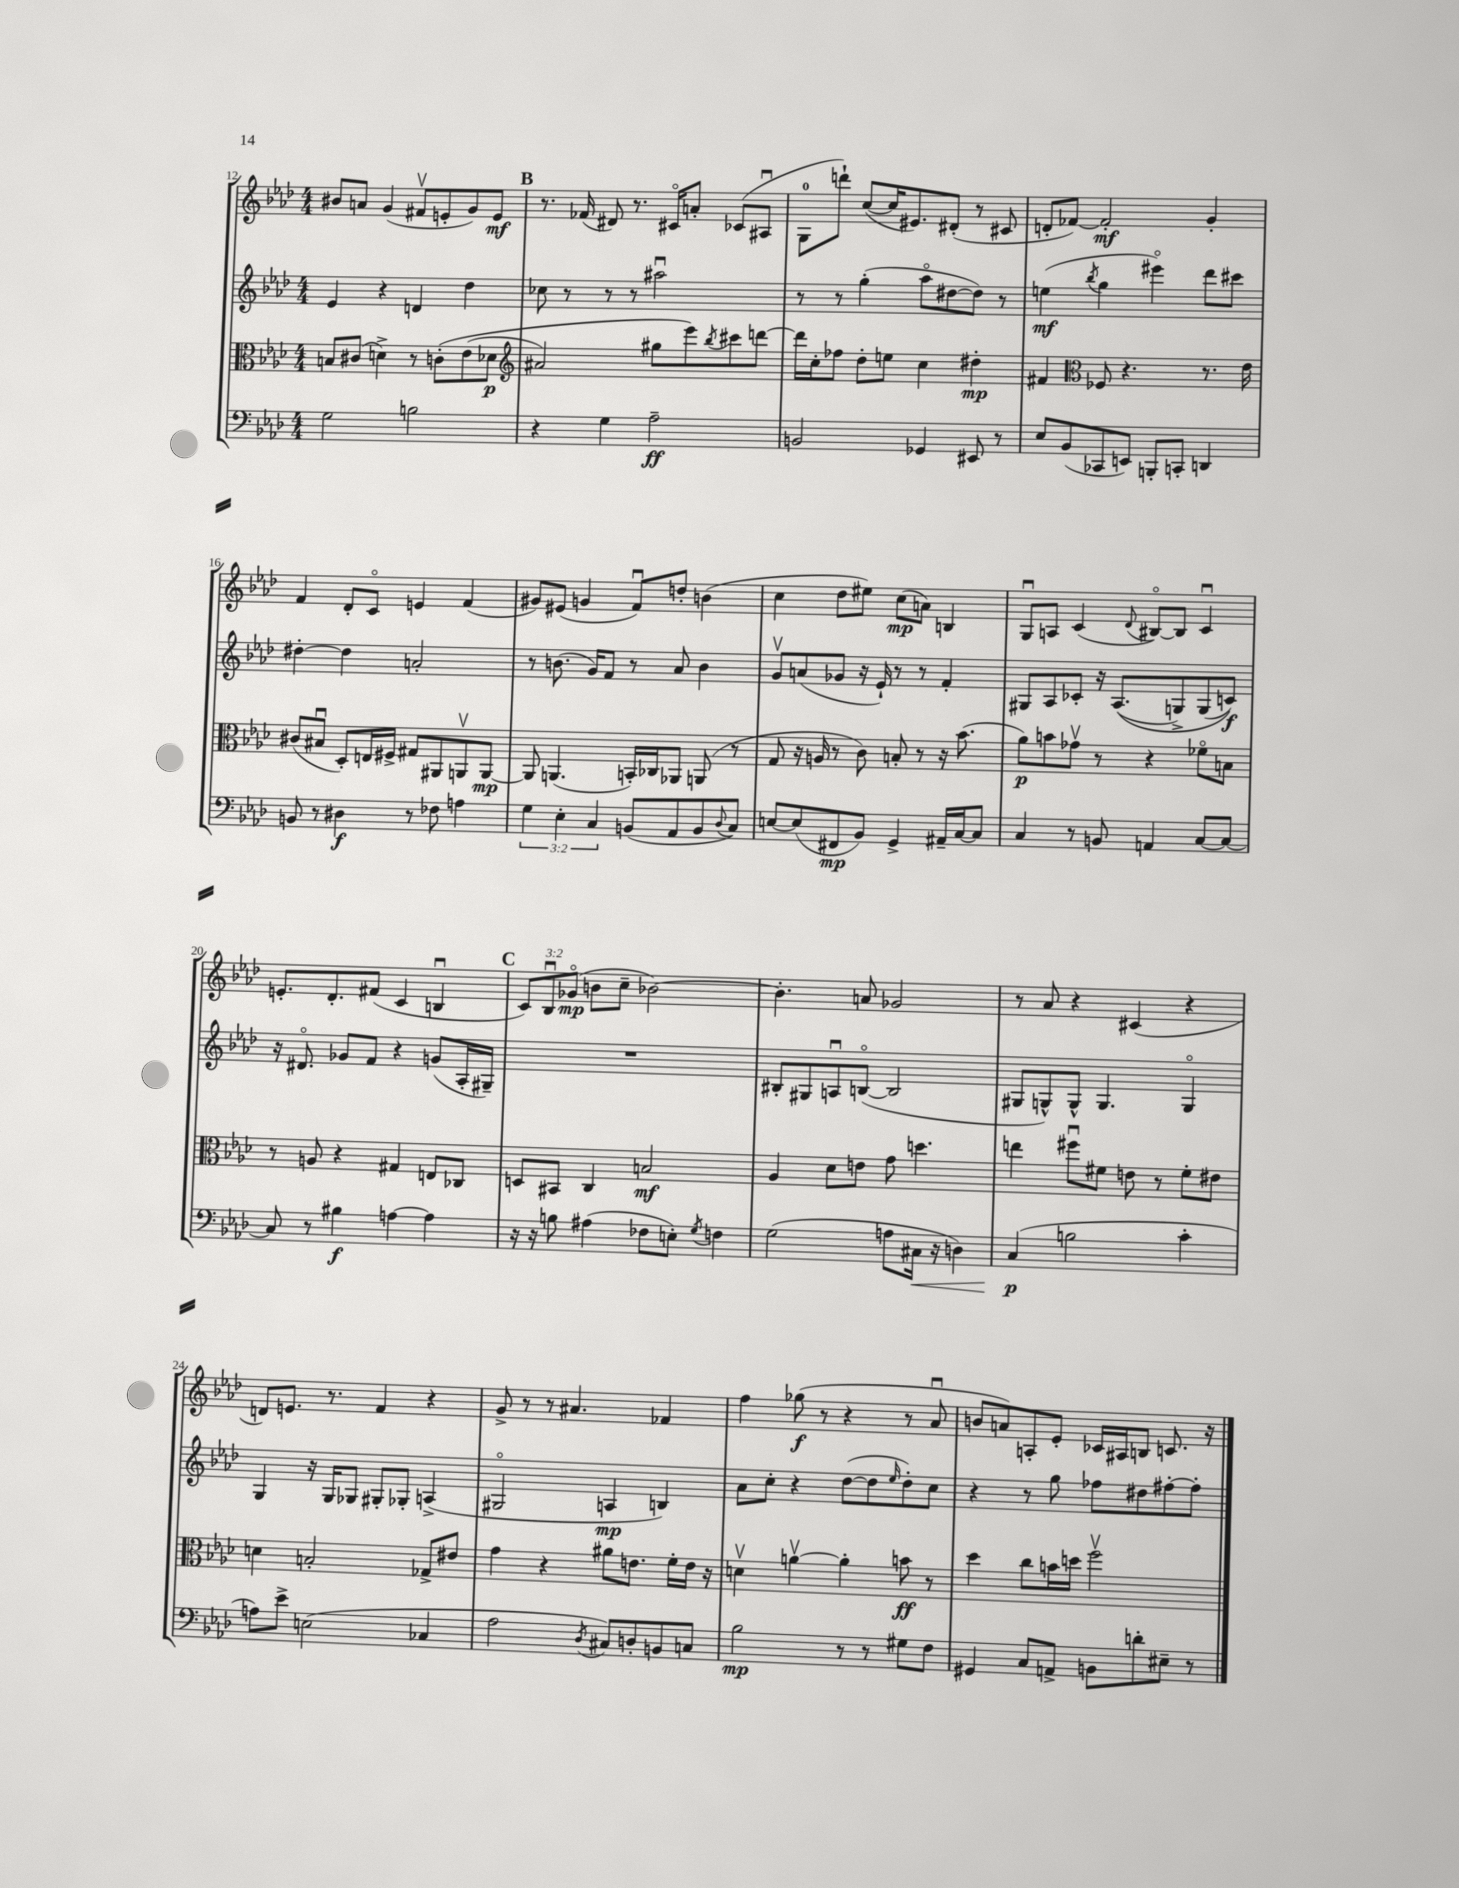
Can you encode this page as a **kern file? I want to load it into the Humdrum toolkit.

**kern	**dynam	**kern	**dynam	**kern	**dynam	**kern	**dynam
*part4	*part4	*part3	*part3	*part2	*part2	*part1	*part1
*staff4	*staff4	*staff3	*staff3	*staff2	*staff2	*staff1	*staff1
*clefF4	*	*clefC3	*	*clefG2	*	*clefG2	*
*k[b-e-a-d-]	*	*k[b-e-a-d-]	*	*k[b-e-a-d-]	*	*k[b-e-a-d-]	*
*M4/4	*	*M4/4	*	*M4/4	*	*M4/4	*
=12	=12	=12	=12	=12	=12	=12	=12
2G\	.	8Bn/L	.	4e-/	.	8b#X/L	.
.	.	(8c#X/J	.	.	.	8an/J	.
.	.	4dn^\)	.	4r	.	(4g/	.
2Bn\	.	8r	.	4dn/	.	8f#Xv/L	.
.	.	(8cn'\L	.	.	.	8en'/	.
.	.	(8e-\	.	4dd-\	.	8g/)	.
.	.	8d-X\J	p	.	.	8e/J	mf
!!LO:REH:place=s1:t=B
=13	=13	=13	=13	=13	=13	=13	=13
*	*	*clefG2	*	*	*	*	*
4r	.	2a#X/)	.	8cc-X\	.	8.r	.
.	.	.	.	8r	.	.	.
.	.	.	.	.	.	(16f-X/	.
4G\	.	.	.	8r	.	8d#X/)	.
.	.	.	.	8r	.	8.r	.
2A-~\	ff	8gg#X\L	.	2aa#Xu\	.	.	.
.	.	.	.	.	.	16c#X/KL	.
.	.	8eee-\)	.	.	.	8an'/J	.
.	.	8qbb-/	.	.	.	.	.
.	.	8ccc#X\	.	.	.	(8c-X/L	.
.	.	[8dddn\J	.	.	.	8A#Xu/J	.
=14	=14	=14	=14	=14	=14	=14	=14
2BBn/	.	16ddd\LL]	.	8r	.	8G\L	.
.	.	16cc'\J	.	.	.	.	.
.	.	8ff-X\J	.	8r	.	8dddn`\J)	.
.	.	8dd-'\L	.	(4gg'\	.	([8cc/L	.
.	.	8een\J	.	.	.	16cc/K]	.
.	.	.	.	.	.	8.e#X/)	.
4GG-X/	.	4cc\	.	8aa-\L	.	.	.
.	.	.	.	[8dd#X\	.	(8d#X'/J	.
8EE#X/	.	4dd#X'\	mp	8dd#\J])	.	8r	.
8r	.	.	.	8r	.	8c#X/	.
=15	=15	=15	=15	=15	=15	=15	=15
8E-/L	.	4f#X/	.	(4een\	mf	8dn'/L	.
(8BB-/	.	.	.	.	.	[8f-X/J)	.
*	*	*clefC3	*	*	*	*	*
.	.	.	.	8qbb-/	.	.	.
8CC-X/	.	8F-X/	.	4gg\	.	2f-'/]	mf
8EEn/J)	.	4.r	.	.	.	.	.
8BBBn'/L	.	.	.	4eee#X\)	.	.	.
8CCn'/J	.	.	.	.	.	.	.
4DDn/	.	8.r	.	8ddd-\L	.	4g'/	.
.	.	.	.	8ccc#X\J	.	.	.
.	.	16e-\	.	.	.	.	.
!!LO:LB:g=z
=16	=16	=16	=16	=16	=16	=16	=16
8BBn/	.	(8c#X/L	.	[4dd#X'\	.	4f/	.
8r	.	8B#Xu/J	.	.	.	.	.
4D#X\	f	8D-'/L)	.	4dd#\]	.	8d-'/L	.
.	.	16En/L	.	.	.	8c/J	.
.	.	16F#X^/JJ	.	.	.	.	.
8r	.	8G#X/L	.	2an'/	.	4en/	.
8F-X\	.	8AA#X/	.	.	.	.	.
4An\	.	8AAnv/	.	.	.	(4f/	.
.	.	[8AA/J	mp	.	.	.	.
=17	=17	=17	=17	=17	=17	=17	=17
6G\	.	8AA/]	.	8r	.	8g#X/L)	.
.	.	(4.AAn/	.	(8.bn\	.	(8e#X/J	.
6E-'\	.	.	.	.	.	.	.
.	.	.	.	.	.	4gn/	.
.	.	.	.	16g/KL)	.	.	.
6C/	.	.	.	.	.	.	.
.	.	.	.	8f/J	.	.	.
(8BBn/L	.	16BBn'/LL)	.	8r	.	8fu/L)	.
.	.	16C-X/J	.	.	.	.	.
8AA-/	.	8AA-X/J	.	8a-/	.	8ddn'/J	.
8BB/	.	(8AAn/	.	4b\	.	(4bn\	.
8qqD-/	.	.	.	.	.	.	.
8C/J)	.	8r	.	.	.	.	.
=18	=18	=18	=18	=18	=18	=18	=18
[8En/L	.	8G/	.	8gv/L	.	4cc\	.
(8E/]	.	16r	.	(8an/	.	.	.
.	.	16An/	.	.	.	.	.
8FF#X/	mp	8r	.	8g-X/J	.	8dd-\L	.
8BB-/J)	.	8c\)	.	16r	.	8ee#X\J)	.
.	.	.	.	16e-`/)	.	.	.
4GG^/	.	8Bn'/	.	8r	.	(8cc\L	mp
.	.	8r	.	8r	.	8an\J)	.
16AA#X~/LL	.	16r	.	4f'/	.	4Bn/	.
[16C/J	.	(8.b-\	.	.	.	.	.
8C/J]	.	.	.	.	.	.	.
=19	=19	=19	=19	=19	=19	=19	=19
4C/	.	8a-\L)	p	8G#X/L	.	8Gu/L	.
.	.	8bn\	.	8A-/	.	8An/J	.
8r	.	8g-Xv\J	.	8c-X'/J	.	(4c/	.
8BBn/	.	8r	.	16r	.	.	.
.	.	.	.	((8.A-/L	.	.	.
.	.	.	.	.	.	8qqd-/	.
4AAn/	.	4r	.	.	.	[8B#X/L)	.
.	.	.	.	8Gn^/)	.	8B#/J]	.
[8C/L	.	8f-X\L	.	(8G/	.	4cu/	.
8C/J_	.	8Bn\J	.	8cn/J))	f	.	.
!!LO:LB:g=z
=20	=20	=20	=20	=20	=20	=20	=20
8C/]	.	8r	.	16r	.	8.en'/L	.
.	.	.	.	8.d#X/	.	.	.
8r	.	8An/	.	.	.	.	.
.	.	.	.	.	.	8.d-'/	.
4B#X\	f	4r	.	8g-X/L	.	.	.
.	.	.	.	8f/J	.	(8f#X/J	.
[4An\	.	4G#X/	.	4r	.	4c/	.
4A\]	.	8En/L	.	(8gn/L	.	4Bnu/	.
.	.	8C-X/J	.	16A-'/L	.	.	.
.	.	.	.	16G#X~/JJ)	.	.	.
!!LO:REH:place=s1:t=C
=21	=21	=21	=21	=21	=21	=21	=21
16r	.	8Dn/L	.	1r	.	12c/L)	.
16r	.	.	.	.	.	.	.
.	.	.	.	.	.	12B-u/	.
8Bn\	.	8BB#X/J	.	.	.	.	.
.	.	.	.	.	.	(12g-X/J	mp
(4A#X\	.	4C/	.	.	.	8bn\L	.
.	.	.	.	.	.	8cc~\J	.
8F-X\L	.	2Bn/	mf	.	.	[2b-X\)	.
8En'\J)	.	.	.	.	.	.	.
8qG/	.	.	.	.	.	.	.
4Fn\	.	.	.	.	.	.	.
=22	=22	=22	=22	=22	=22	=22	=22
(2G\	.	4A-/	.	8B#X'/L	.	4.b-'\]	.
.	.	.	.	8G#X/	.	.	.
.	.	8d-\L	.	8Anu/	.	.	.
.	.	8en\J	.	([8Bn/J	.	8an/	.
8An\L	.	8g\	.	2B/]	.	2g-X/	.
!	!LO:HP:b	!	!	!	!	!	!
16C#X\Jk	<	4.ddn\	.	.	.	.	.
16r	.	.	.	.	.	.	.
4Dn\)	.	.	.	.	.	.	.
=23	=23	=23	=23	=23	=23	=23	=23
(4C/	p	4een\	.	8G#X/L	.	8r	.
.	.	.	.	8Gn^^/)	.	8a-/	.
2Bn\	[	8ff#Xu\L	.	8G^^/J	.	4r	.
.	.	8f#X\J	.	4.G/	.	.	.
.	.	8en\	.	.	.	(4c#X/	.
.	.	8r	.	.	.	.	.
4c'\	.	8f#'\L	.	4G/	.	4r	.
.	.	8e#X\J	.	.	.	.	.
!!LO:LB:g=z
=24	=24	=24	=24	=24	=24	=24	=24
8An\L)	.	4dn\	.	4G/	.	8dn/L)	.
8e-^\J	.	.	.	.	.	8.en/J	.
(2En\	.	2Bn'/	.	16r	.	.	.
.	.	.	.	16G/KL	.	8.r	.
.	.	.	.	8G-X/J	.	.	.
.	.	.	.	8G#X'/L	.	4f/	.
.	.	.	.	8G-X'/J	.	.	.
4C-X/	.	8G-X^/L	.	(4An^/	.	4r	.
.	.	8e#X/J	.	.	.	.	.
=25	=25	=25	=25	=25	=25	=25	=25
2A-\	.	4g\	.	2G#X/	.	8g^/	.
.	.	.	.	.	.	8r	.
.	.	4r	.	.	.	8r	.
.	.	.	.	.	.	4.a#X/	.
8qD-/	.	.	.	.	.	.	.
8C#X/L)	.	8a#X\L	.	4An/	mp	.	.
8Dn'/	.	8.en\J	.	.	.	.	.
8BBn/	.	.	.	4Bn/)	.	4f-X/	.
.	.	16f'\LL	.	.	.	.	.
8Cn/J	.	16e\JJ	.	.	.	.	.
.	.	16r	.	.	.	.	.
=26	=26	=26	=26	=26	=26	=26	=26
2B-\	mp	4dnv\	.	8a-\L	.	4ff\	.
.	.	.	.	8cc'\J	.	.	.
.	.	[4anv\	.	4r	.	(8gg-X\	f
.	.	.	.	.	.	8r	.
8r	.	4a'\]	.	([8dd-\L	.	4r	.
8r	.	.	.	8dd-\]	.	.	.
.	.	.	.	16qqee-/	.	.	.
8G#X\L	.	8bn\	ff	8dd-'\)	.	8r	.
8F\J	.	8r	.	8cc\J	.	8a-u/	.
=27	=27	=27	=27	=27	=27	=27	=27
4GG#X/	.	4dd-\	.	4r	.	8bn/L	.
.	.	.	.	.	.	8an/)	.
8C/L	.	8cc\L	.	8r	.	8An'/	.
8AAn^/J	.	16bn\L	.	8gg\	.	8e-'/J	.
.	.	16ddn\JJ	.	.	.	.	.
8BBn\L	.	2ffv\	.	8ff-X\L	.	16c-X/LL	.
.	.	.	.	.	.	16A#X/J	.
8dn'\	.	.	.	8dd#X\	.	8Bn/J	.
8E#X~\J	.	.	.	[8ff#X'\	.	8.cn/	.
8r	.	.	.	8ff#'\J]	.	.	.
.	.	.	.	.	.	16r	.
==	==	==	==	==	==	==	==
*-	*-	*-	*-	*-	*-	*-	*-
